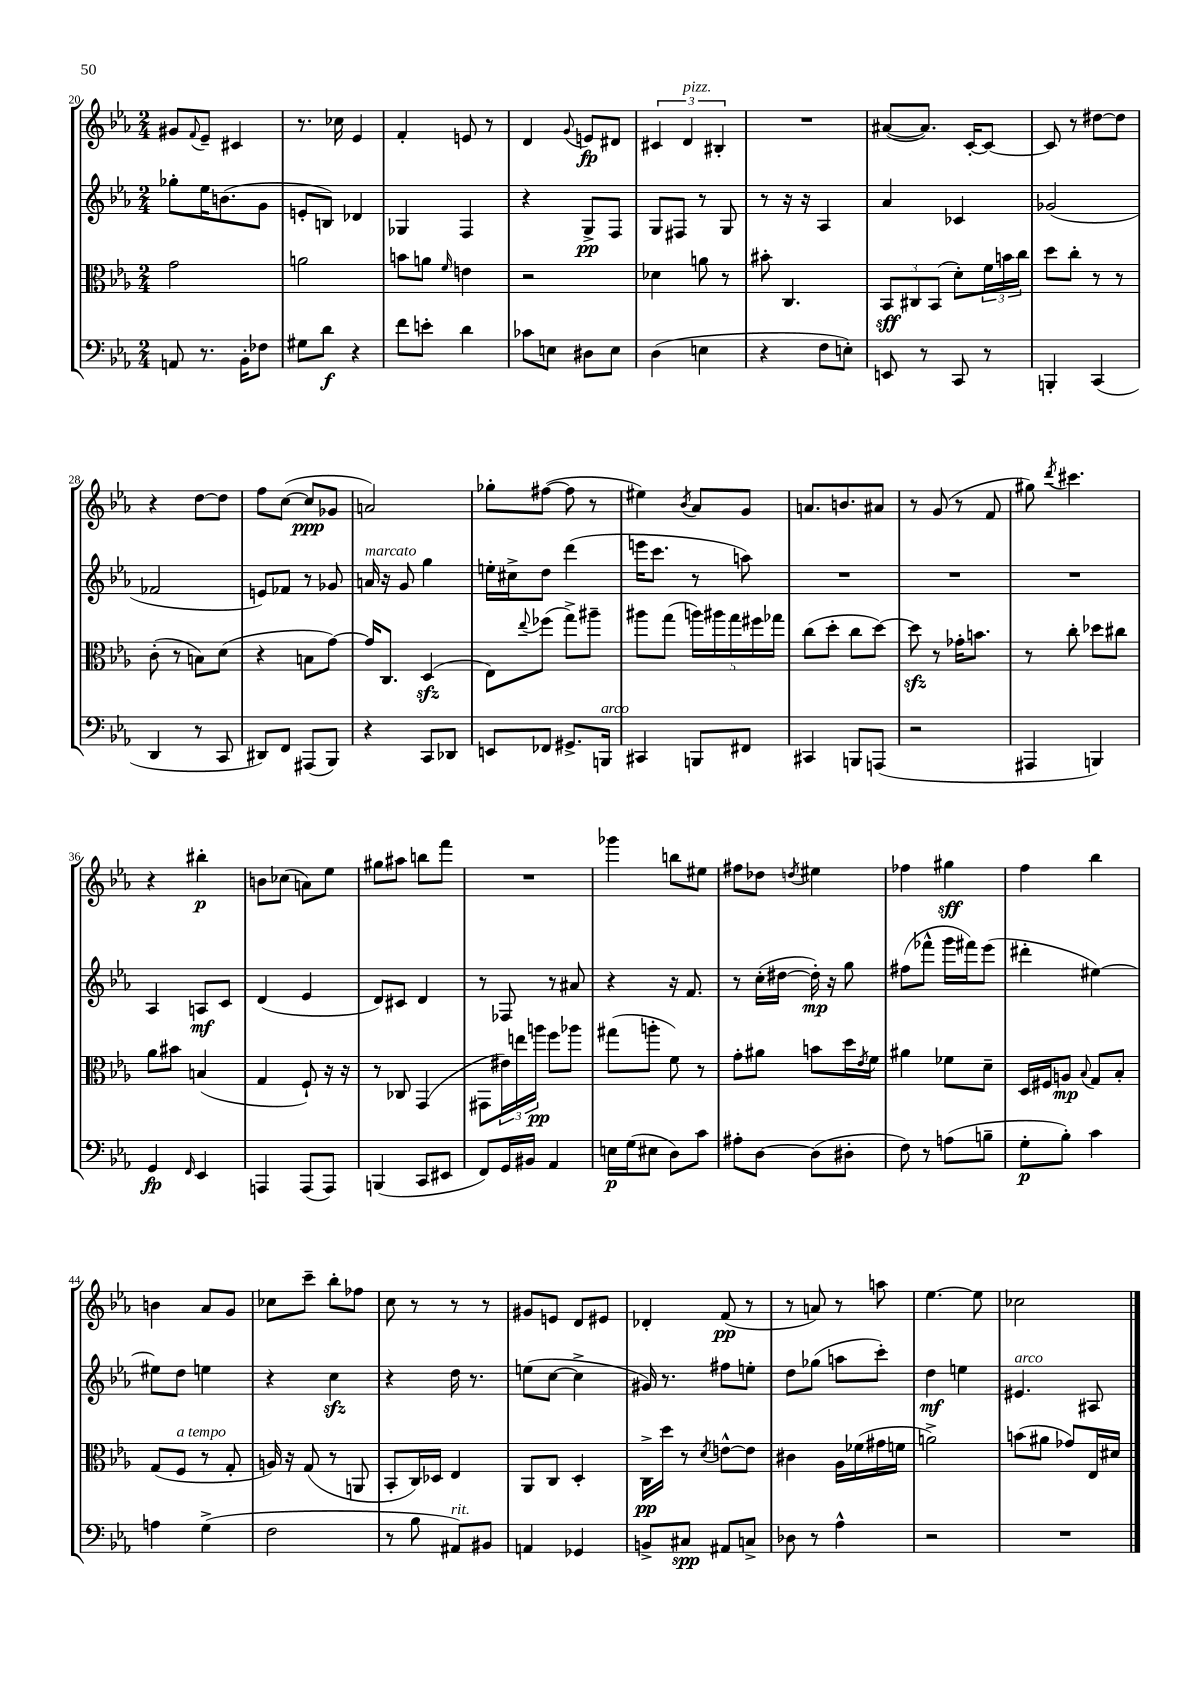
<<
\new StaffGroup <<
\new Staff = "s0" {
    \clef treble \key ees \major \numericTimeSignature \time 2/4
    gis'8 \appoggiatura { f'8 } ees'8-- cis'4 |
    r8. ces''16 ees'4 |
    f'4-. e'8 r8 |
    d'4 \appoggiatura { g'8 } e'8\fp dis'8 |
    \tuplet 3/2 { cis'4 d'4^\markup { \italic "pizz." } bis4-. } |
    R2 |
    ais'8~( ais'8.) c'16~-. c'8~ |
    c'8 r8 dis''8~ dis''8 |
    r4 d''8~ d''8 |
    f''8 c''8~( c''8\ppp ges'8 |
    a'2) |
    ges''8-. fis''8~( fis''8 r8 |
    eis''4) \acciaccatura { bes'8 } aes'8 g'8 |
    a'8. b'8. ais'8 |
    r8 g'8( r8 f'8 |
    gis''8) \acciaccatura { d'''8 } cis'''4. |
    r4 bis''4-.\p |
    b'8 ces''8( a'8) ees''8 |
    gis''8 ais''8 b''8 f'''8 |
    R2 |
    ges'''4 b''8 eis''8 |
    fis''8 des''8 \acciaccatura { d''8 } eis''4 |
    fes''4 gis''4\sff |
    f''4 bes''4 |
    b'4 aes'8 g'8 |
    ces''8 c'''8-- bes''8-. fes''8 |
    c''8 r8 r8 r8 |
    gis'8 e'8 d'8 eis'8 |
    des'4-. f'8\pp( r8 |
    r8 a'8) r8 a''8 |
    ees''4.~ ees''8 |
    ces''2 \bar "|." |
}
\new Staff = "s1" {
    \clef treble \key ees \major \numericTimeSignature \time 2/4
    ges''8-. ees''16 b'8.( g'8 |
    e'8-. b8) des'4 |
    ges4 f4 |
    r4 g8->\pp f8 |
    g8 fis8 r8 g8 |
    r8 r16 r16 aes4 |
    aes'4 ces'4 |
    ges'2( |
    fes'2 |
    e'8) fes'8 r8 ges'8 |
    a'16^\markup { \italic "marcato" } r16 g'8 g''4 |
    e''16-. cis''16-> d''8 d'''4( |
    e'''16 c'''8. r8 a''8) |
    R2 |
    R2 |
    R2 |
    aes4 a8\mf c'8 |
    d'4( ees'4 |
    d'8) cis'8 d'4 |
    r8 fes8 r8 ais'8 |
    r4 r16 f'8. |
    r8 c''16-.( dis''16~ dis''16-.\mp) r16 g''8 |
    fis''8( fes'''8-^ g'''16 fis'''16) ees'''8( |
    dis'''4-. eis''4~) |
    eis''8 d''8 e''4 |
    r4 c''4\sfz |
    r4 d''16 r8. |
    e''8( c''8~ c''4-> |
    gis'16) r8. fis''8 e''8-. |
    d''8 ges''8( a''8 c'''8-.) |
    d''4\mf e''4 |
    eis'4.^\markup { \italic "arco" } ais8 \bar "|." |
}
\new Staff = "s2" {
    \clef alto \key ees \major \numericTimeSignature \time 2/4
    g'2 |
    a'2 |
    b'8 a'8 \grace { f'16 } e'4 |
    r2 |
    des'4 a'8 r8 |
    bis'8-. c4. |
    \tuplet 3/2 { bes,8\sff cis8 bes,8( } d'8-.) \tuplet 3/2 { f'16 b'16 c''16 } |
    d''8 c''8-. r8 r8 |
    c'8-.( r8 b8) d'8( |
    r4 b8 g'8~) |
    g'16 c8. d4\sfz( |
    ees8) \appoggiatura { ees''8 } fes''8( g''8->) ais''8-- |
    ais''8 g''8( \tuplet 5/4 { a''16) ais''16 g''16 fis''16 ges''16 } |
    c''8( d''8-. c''8 d''8~) |
    d''8\sfz r8 ges'16-. b'8. |
    r8 c''8-. des''8 cis''8 |
    aes'8 bis'8 b4( |
    g4 f8-!) r16 r16 |
    r8 ces8 g,4( |
    gis,8 \tuplet 3/2 { eis'16) e''16 a''16\pp } f''8 aes''8 |
    gis''8( a''8-. f'8) r8 |
    g'8-. ais'8 b'8 d''16 \acciaccatura { ees'8 } f'16 |
    ais'4 fes'8 d'8-- |
    d16 fis16 a8\mp \appoggiatura { bes8 } g8 bes8-. |
    g8( f8^\markup { \italic "a tempo" } r8 g8-. |
    a16) r16 g8( r8 a,8 |
    bes,8-. c16) des16 ees4 |
    aes,8 c8 d4-. |
    c16->\pp d''16 r8 \acciaccatura { d'8 } e'8~-^ e'8 |
    cis'4 aes16 fes'16( gis'16 f'16 |
    a'2->) |
    b'8( ais'8 ges'8) ees16 dis'16 \bar "|." |
}
\new Staff = "s3" {
    \clef bass \key ees \major \numericTimeSignature \time 2/4
    a,8 r8. bes,16-. fes8 |
    gis8 d'8\f r4 |
    f'8 e'8-. d'4 |
    ces'8 e8 dis8 e8 |
    d4( e4 |
    r4 f8 e8-.) |
    e,8 r8 c,8 r8 |
    b,,4-. c,4( |
    d,4 r8 c,8 |
    dis,8) f,8 ais,,8( bes,,8) |
    r4 c,8 des,8 |
    e,8 fes,8 gis,8.-> b,,16^\markup { \italic "arco" } |
    cis,4 b,,8 fis,8 |
    cis,4 b,,8 a,,8( |
    r2 |
    ais,,4 b,,4) |
    g,4\fp \grace { f,16 } ees,4 |
    a,,4 a,,8( a,,8) |
    b,,4( c,8 eis,8 |
    f,8) g,16 bis,16 aes,4 |
    e16\p g16( eis8 d8) c'8 |
    ais8-. d8~ d8( dis8-. |
    f8) r8 a8( b8-- |
    g8-.\p bes8-.) c'4 |
    a4 g4->( |
    f2 |
    r8 bes8 ais,8^\markup { \italic "rit." }) bis,8 |
    a,4 ges,4 |
    b,8-> cis8\spp ais,8 c8-> |
    des8 r8 aes4-^ |
    r2 |
    R2 \bar "|." |
}
>>
>>
\layout { \context { \Score currentBarNumber = #20 } }
